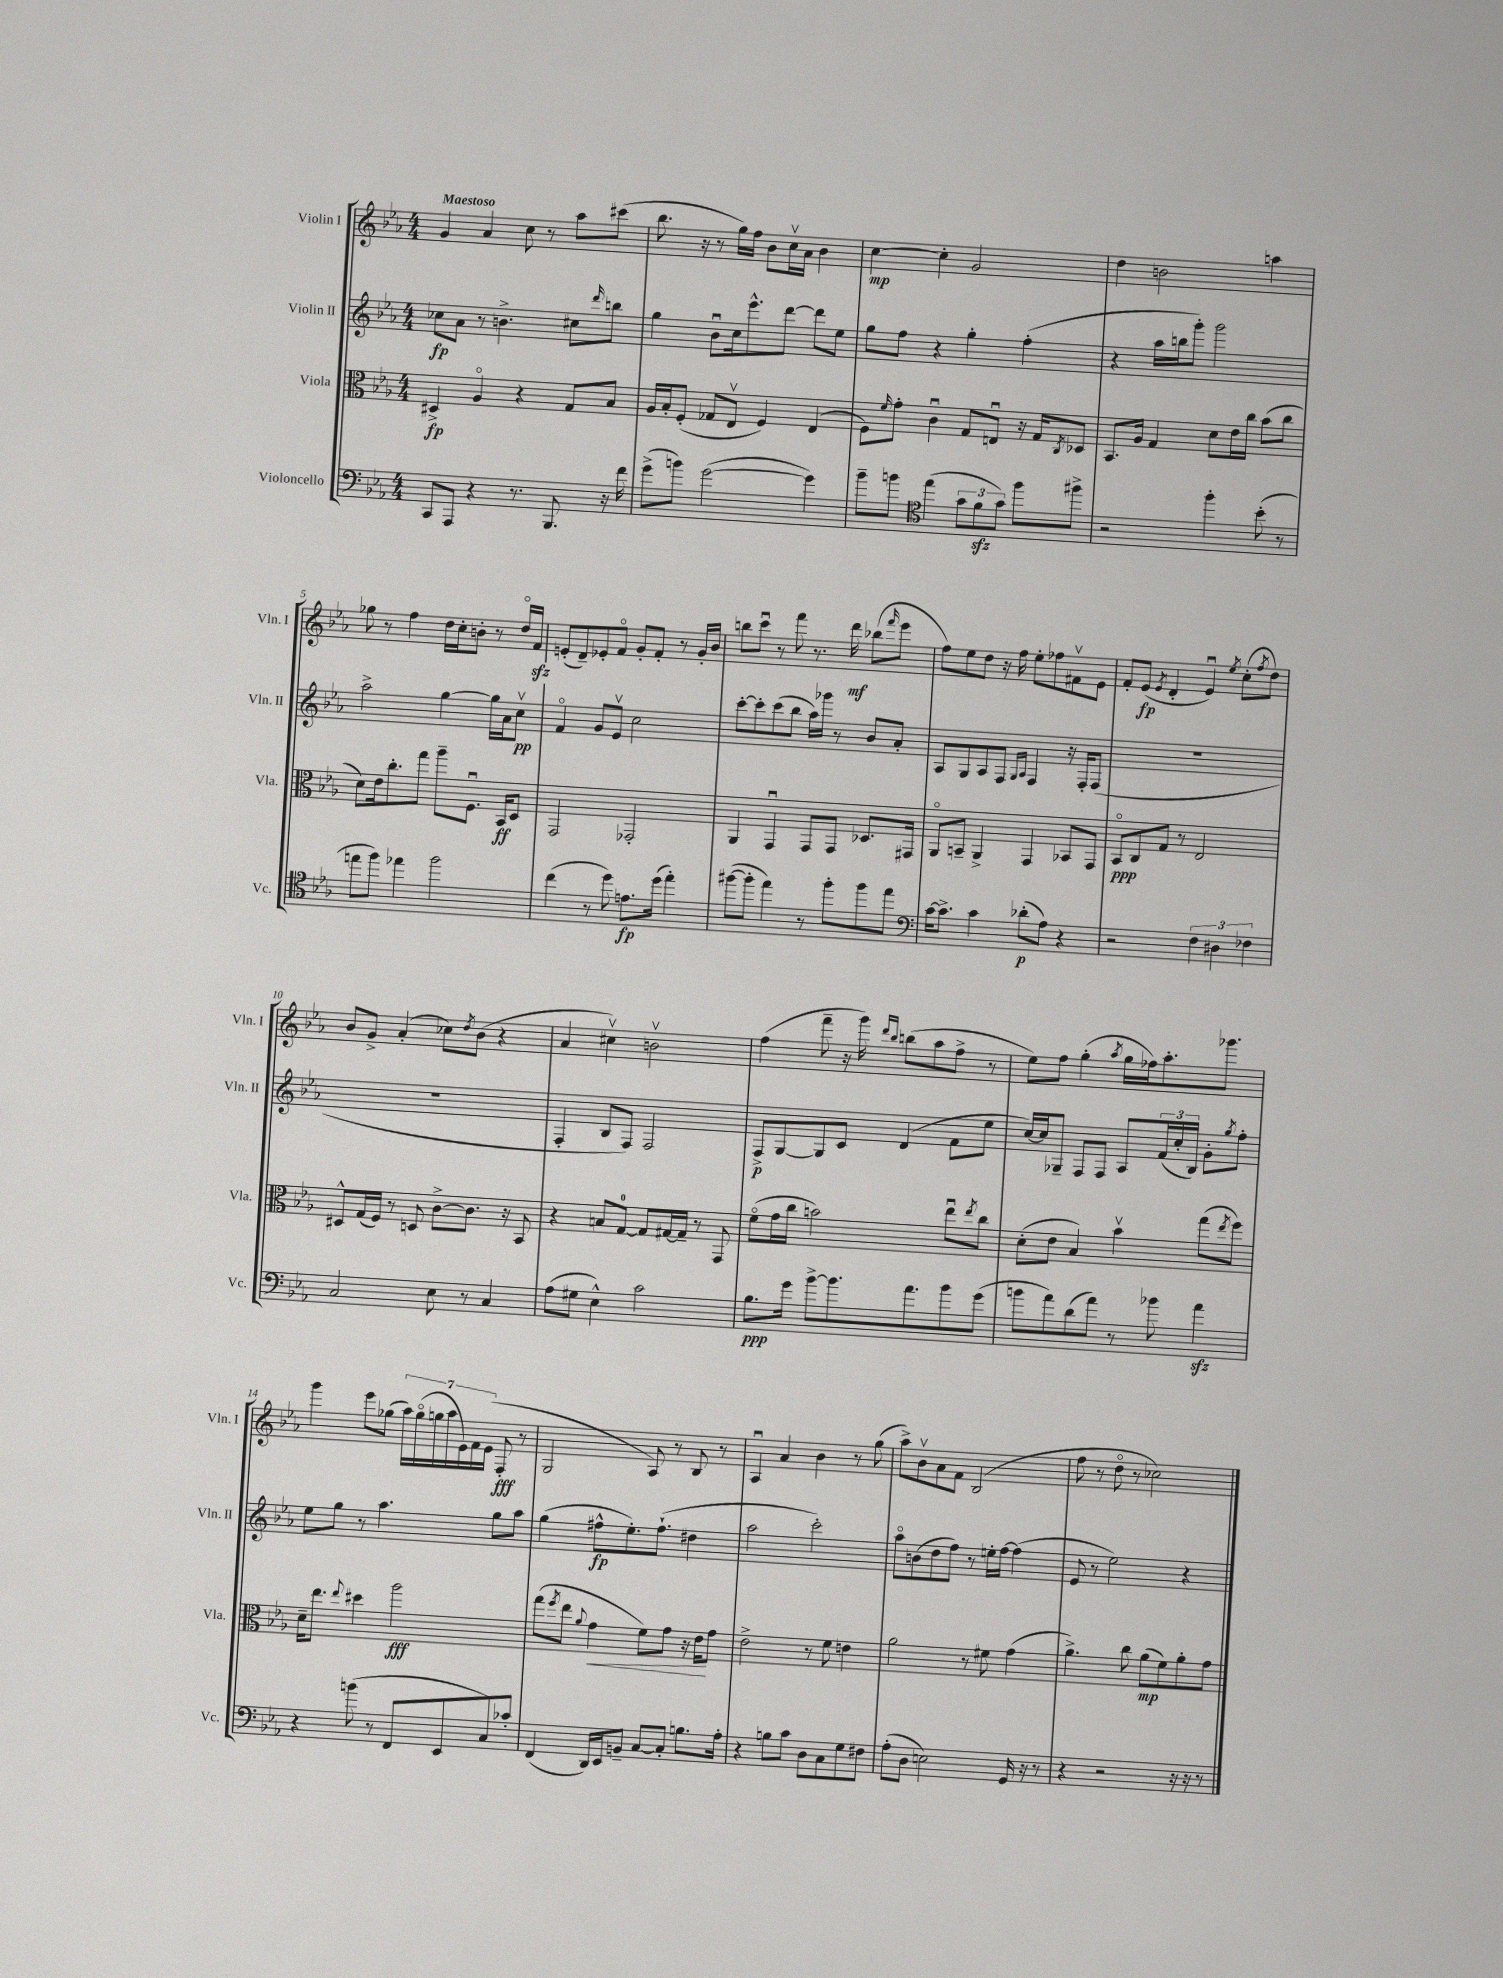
<<
\new StaffGroup <<
\new Staff = "s0" \with { instrumentName = "Violin I" shortInstrumentName = "Vln. I" } {
    \clef treble \key ees \major \numericTimeSignature \time 4/4 \tempo "Maestoso"
    g'4 aes'4 c''8 r8 aes''8 cis'''8( |
    bes''8. r16 r8 g''16) f''16 bes'8 c''16\upbow aes'16 bes'4 |
    c''4~\mp c''4-. g'2 |
    d''4 b'2 a''4 |
    ges''8 r8 f''4 d''16 c''16-. b'8-. r8 d''16\flageolet f'16\sfz |
    e'8-.( d'8--) ees'8-. f'8\flageolet g'8-. f'8-. r8 g'16-. bes'16 |
    b''8 c'''8\downbow r8 f'''8 r8. d'''16\mf bes''8( \grace { f'''16 } ees'''8 |
    f''8) ees''8 d''8 r16 f''16 ees''8-. fes''8 fis'8\upbow ees'8 |
    f'8-. ees'8\fp( \acciaccatura { ees'8 } d'4-. ees'4\downbow) \acciaccatura { ees''8 } c''8-.( \acciaccatura { f''8 } d''8) |
    bes'8 g'8-> aes'4-.( ces''8) \acciaccatura { d''8 } bes'8( r4 |
    aes'4 cis''4\upbow) b'2\upbow |
    f''4( f'''8-- r16 g'''16) \grace { d'''16 bes''16 } b''8( aes''8 f''8-> r8 |
    ees''8) f''8 g''4-.( \acciaccatura { aes''8 } g''16 fes''16) aes''8.-. ges'''8. |
    g'''4 ees'''8 ges''8( \tuplet 7/4 { aes''16) ges''16\flageolet( g''16 aes''16 ees'16) f'16 ees'16( } f8-.\fff r8 |
    g2 aes8) r8 bes8 r8 |
    aes4\downbow aes'4 bes'4 r8 g''8( |
    aes''8->) bes'8\upbow aes'8 f'8 bes2( |
    f''8 r8 d''8\flageolet r8 ces''2) \bar "|." |
}
\new Staff = "s1" \with { instrumentName = "Violin II" shortInstrumentName = "Vln. II" } {
    \clef treble \key ees \major \numericTimeSignature \time 4/4
    ces''8\fp aes'8 r8 b'4.-> cis''8 \grace { d'''16 } b''8 |
    g''4 bes'8\downbow c''16 ees'''8.-^ d'''8~ d'''8 ees''8 |
    g''8 f''8 r4 g''4-. f''4-.( |
    r4 aes''16 b''16 g'''8-.) g'''2 |
    aes''2-> g''4~ g''16 aes'16 c''8\upbow\pp |
    f'4\flageolet g'8 ees'8\upbow c''2 |
    c'''8~-. c'''8-. c'''8( bes''8 aes''16) ges'''16 r8 bes'8 aes'8-. |
    aes8 g8 aes8 f8 \grace { g16 aes16 } f4 r16 f16-. f8( |
    R1 |
    R1 |
    f4-. bes8 f8) f2 |
    f8->\p g8~ g8 c'8 d'4( f'8 ees''8 |
    c''16~) c''16 ges8-- f8 f8 aes8 \tuplet 3/2 { f'16( c''16-. bes16) } g'8-. \acciaccatura { g''8 } f''8-. |
    ees''8 g''8 r8 aes''4. g''8 aes''8 |
    g''4( fis''8-^\fp ees''8.-.) fis''8.-!( dis''4 |
    aes''2 c'''2-.) |
    aes''8\flageolet b'8( d''8 f''8) r8 e''16-. f''16~ f''4( |
    ees'8 r8 ees''2) r4 \bar "|." |
}
\new Staff = "s2" \with { instrumentName = "Viola" shortInstrumentName = "Vla." } {
    \clef alto \key ees \major \numericTimeSignature \time 4/4
    dis4->\fp aes4\flageolet r4 g8 bes8 |
    aes16 bes16-. f8-.( ges8 ees8\upbow f4) ees4( |
    f8) \grace { f'16 } g'8-. c'4\downbow g8 e8\downbow r16 g16 \acciaccatura { c8 } des8 |
    bes,8. aes16 g4 d'8 ees'16 c''16 bes'8( c''8 |
    d'8) ees'16 c''8.-. g''8 aes''8-- f8.\downbow bes,16\ff d8 |
    g,2 ges,2-. |
    aes,4 g,4\downbow g,8 g,8 des8. gis,16 |
    aes,8\flageolet b,8-- aes,4-> g,4 bes,8 g,8 |
    bes,8\flageolet\ppp c8 g8 r8 ees2 |
    dis8-^ g16( f16) r8 d8 c'8~-> c'8. r16 bes,8 |
    r4 b8 g8-0~ g8 gis16~ gis16-- r8 g,8 |
    f'8\flageolet( g'16 c''16 b'2) ees''8\downbow \acciaccatura { ees''8 } c''8 |
    d'8-.( ees'8 bes4) bes'4\upbow g''8( \acciaccatura { ees''8 } f''8) |
    d'16-- ees''8. \appoggiatura { ees''8 } dis''4 aes''2\fff |
    g''8( \acciaccatura { f''8 } ees''8 \appoggiatura { aes'8 } g'4\< f'8) g'8 r16 ees'16\! g'8 |
    ees'2-> r8 f'8 e'4 |
    aes'2 r8 fis'8 g'4( |
    aes'4.->) c''8 aes'8\mp( f'8) aes'8-. g'8 \bar "|." |
}
\new Staff = "s3" \with { instrumentName = "Violoncello" shortInstrumentName = "Vc." } {
    \clef bass \key ees \major \numericTimeSignature \time 4/4
    c,8 aes,,8 r4 r8. bes,,8. r16 f'16 |
    g'8->( b'8) g'2~( g'4) |
    bes'8-- b'8 \clef tenor ees''4( \tuplet 3/2 { g'8 f'8\sfz g'8) } f''8 fis''8-> |
    r2 f''4-. bes'8-.( r8 |
    e''8 f''8) ees''4 f''2 |
    c''4( r8 d''8) e'8.\fp d''16( ees''4-.) |
    fis''8~( fis''8-. ees''4) r8 fis''8-. fis''8 ees''8 |
    \clef bass c'16~ c'8.-> c'4 des'8-.\p( aes8) r4 |
    r2 \tuplet 3/2 { f4 dis4 fes4 } |
    c2 ees8 r8 c4 |
    aes8( gis8 ees4-^) c'2 |
    bes8.\ppp g'16 bes'8~-> bes'8. aes'8. bes'8 g'8( |
    b'8 aes'8) d'8( aes'8) r8 bes'8 aes'4\sfz |
    r4 b'8( r8 f,8 ees,8 c8) ces'8-. |
    f,4( d,16) ees,16 b,8-- c8~ c8-. b8. aes16-. |
    r4 b8 c'8 d8 c8 g8 fis8 |
    aes8-.( d8 e2) g,16 r16 r8 |
    r4 r2 r16 r16 r8 \bar "|." |
}
>>
>>
